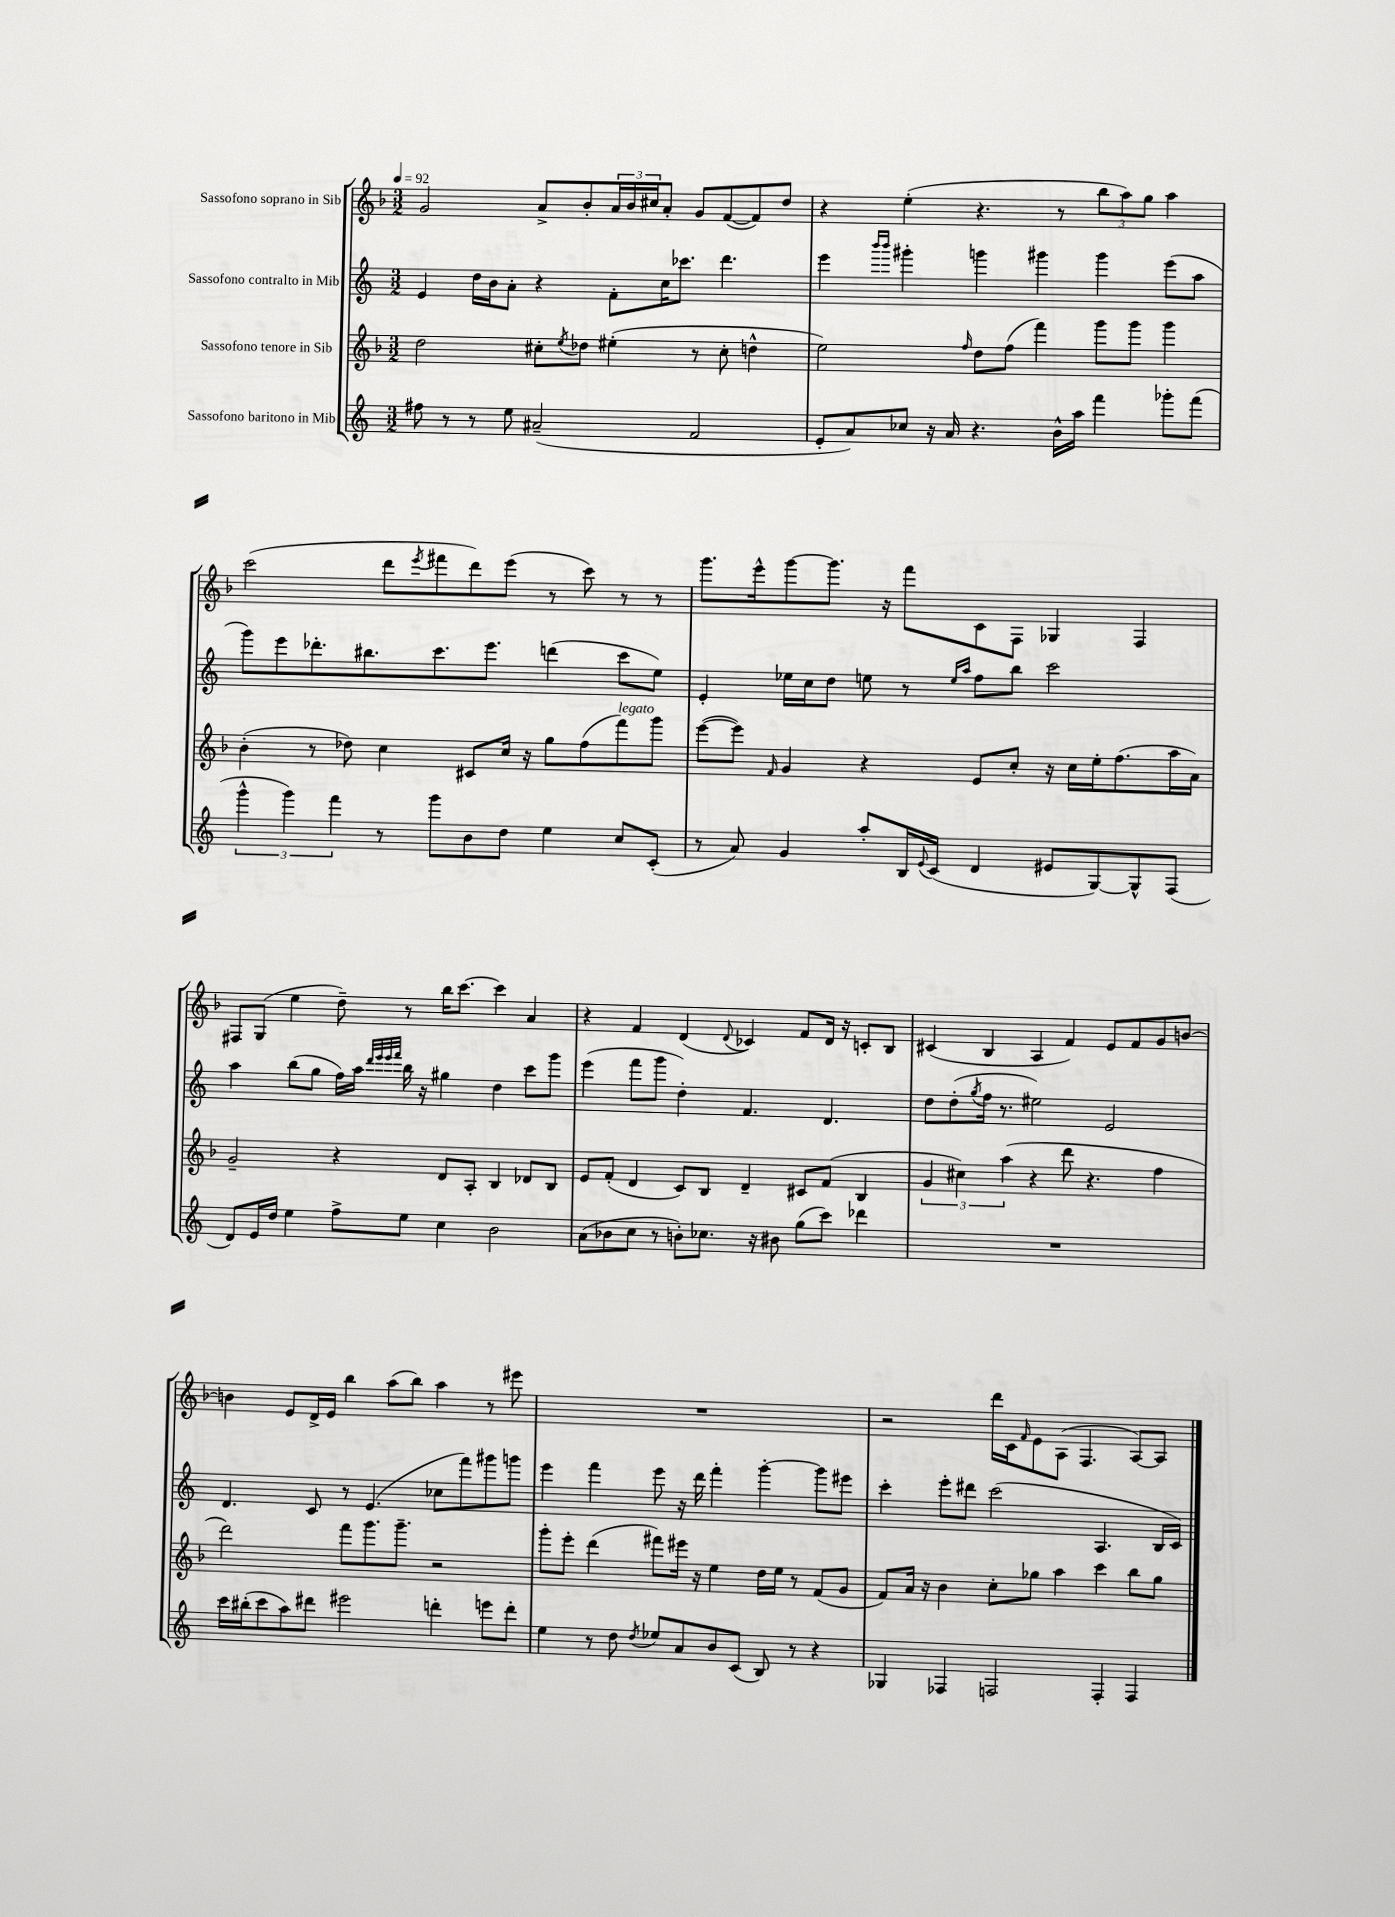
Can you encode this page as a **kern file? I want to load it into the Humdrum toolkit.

**kern	**kern	**kern	**kern
*part4	*part3	*part2	*part1
*staff4	*staff3	*staff2	*staff1
*I"Sassofono baritono in Mib	*I"Sassofono tenore in Sib	*I"Sassofono contralto in Mib	*I"Sassofono soprano in Sib
*clefG2	*clefG2	*clefG2	*clefG2
*k[]	*k[b-]	*k[]	*k[b-]
*M3/2	*M3/2	*M3/2	*M3/2
*MM92	*MM92	*MM92	*MM92
=1	=1	=1	=1
8ff#X\	2dd\	4e/	2g/
8r	.	.	.
8r	.	16dd\LL	.
.	.	16b\J	.
8ee\	.	8a'\J	.
(2a#X~/	8cc#X'\L	4r	8a^/L
.	8qee/	.	.
.	8dd-X\J	.	8b-'/
.	(4ee#X'\	8f'\L	24a/L
.	.	.	24b-/
.	.	.	24cc#X/J
.	.	16cc\K	8a'/J
.	.	8.ccc-X\J	.
2f/	8r	.	8g/L
.	8cc#'\	4.ddd\	([8f/
.	4ddn^^\	.	8f/])
.	.	.	8dd/J
=2	=2	=2	=2
8e'/L	2ee\)	4eee\	4r
8a/)	.	.	.
.	.	16qqbbb/LL	.
.	.	16qqbbb/JJ	.
8cc-X/J	.	4ggg#X'\	(4ee'\
16r	.	.	.
16a/	.	.	.
.	16qqff/	.	.
4.r	8dd\L	4gggn\	4.r
.	(8ff\J	.	.
.	4fff\)	4ggg#X\	.
16b^^\LL	.	.	8r
16aa\JJ	.	.	.
4fff\	8ggg\L	4ggg#\	12bb-\L
.	.	.	12aa\)
.	8ggg\J	.	.
.	.	.	12gg\J
8ggg-X'\L	4ggg\	(8eee\L	4aa\
(8fff\J	.	8aa\J	.
!!LO:LB:g=z
=3	=3	=3	=3
6ggg^^\	(4b-'\	8ggg\L)	(2ccc\
.	.	8eee\	.
6ggg\)	.	.	.
.	8r	8.ddd-X'\	.
6fff\	.	.	.
.	8dd-X\)	.	.
.	.	8.bb#X\	.
8r	4cc\	.	8ddd\L
.	.	.	8qeee/
8ggg\L	.	8.ccc\	8fff#X\
8b\	8c#X/L	.	8ddd\)
.	.	8.eee\J	.
8dd\J	16cc/Jk	.	(8eee\J
.	16r	.	.
4ee\	8gg\L	(4dddn\	8r
.	(8ff\	.	8ccc\)
!	!LO:TX:a:i:t=legato	!	!
8cc/L	8fff\)	8ccc\L	8r
(8c'/J	8ggg\J	8ee\J)	8r
=4	=4	=4	=4
8r	([8eee\L	4e'/	8.ggg\L
8a/)	8eee\J])	.	.
.	.	.	16eee^^\k
.	16qqf/	.	.
4g/	4g/	16ee-X\LL	[8ggg\
.	.	16cc\J	.
.	.	8dd\J	8.ggg\J]
8aa'/L	4r	8een\	.
.	.	.	16r
16B/L	.	8r	8fff\L
8qqe/	.	.	.
(16c/JJ	.	.	.
.	.	16qqee/LL	.
.	.	16qqaa/JJ	.
4d/	8e/L	8ff\L	8c\
.	8cc'/J	8bb\J	8F\J
8e#X/L	16r	2ccc\	4G-X/
.	16cc\LL	.	.
[8G/)	16ee'\J	.	.
.	(8.ff\	.	.
8G^^/]	.	.	4F/
(8F/J	16aa\L	.	.
.	16a\JJ)	.	.
!!LO:LB:g=z
=5	=5	=5	=5
8d/L)	2g~/	4aa\	8F#X/L
16e/L	.	.	(8G/J
16dd/JJ	.	.	.
4ee\	.	(8bb\L	4ee\
.	.	8gg\J	.
8ff^\L	4r	16ff\LL)	8dd~\)
.	.	16aa\JJ	.
.	.	32qqddd/LLL	.
.	.	32qqeee/	.
.	.	32qqeee/	.
.	.	32qqfff/JJJ	.
8ee\J	.	16bb\	8r
.	.	16r	.
4cc\	8d/L	4gg#X\	16bb-\KL
.	.	.	[8.ccc\J
.	8A'/J	.	.
2b\	4B-/	4dd\	4ccc\]
.	8d-X/L	8ccc\L	4a/
.	8B-/J	8ggg\J	.
=6	=6	=6	=6
(8a\L	8e/L	(4eee\	4r
8b-X\	(8f'/J	.	.
8cc\J	4d/	8fff\L	4f/
8r	.	8ggg\J	.
8bn'\L)	8c/L)	4dd'\)	(4d/
8.cc-X\J	8B-/J	.	.
.	.	.	8qqd/
.	4d~/	4.f/	4c-X/)
16r	.	.	.
8b#X\	.	.	.
(8gg\L	8c#X/L	.	8f/L
8ccc\J)	(8f/J	4.d/	16d/Jk
.	.	.	16r
4ddd-X\	4B-/	.	8cn'/L
.	.	.	8B-/J
=7	=7	=7	=7
1.r	6g/	8dd\L	(4c#X/
.	.	(8dd'\	.
.	6cc#X\)	.	.
.	.	8qgg/	.
.	.	16ff\Jk	4B-/
.	.	8.r	.
.	(6aa\	.	.
.	4r	2ee#X\)	4A/
.	8ddd\	.	4f/)
.	4.r	.	.
.	.	2e/	8e/L
.	.	.	8f/
.	4ff\	.	8g/
.	.	.	[8bn/J
!!LO:LB:g=z
=8	=8	=8	=8
16ccc\LL	2ddd\)	4.d/	4bn\]
(16bb#X'\J	.	.	.
8ccc\	.	.	.
8aa\)	.	.	8e/L
8ddd#X\J	.	8c/	16d^/L
.	.	.	16e/JJ
2eee#X\	8fff\L	8r	4bb-\
.	8.ggg\	(4.e/	.
.	.	.	(8aa\L
.	8.ggg~\J	.	.
.	.	.	8bb-\J)
4dddn'\	2r	8cc-X\L	4aa\
.	.	8fff\)	.
8eeen\L	.	8ggg#X\	8r
8ddd'\J	.	8gggn\J	8eee#X\
=9	=9	=9	=9
4ee\	8ggg'\L	4eee\	1.r
.	8eee'\J	.	.
8r	(4ddd\	4fff\	.
8dd\	.	.	.
8qdd/	.	.	.
8ee-X/L	8fff#X\L)	8eee\	.
8a/	16eee#X\Jk	16r	.
.	16r	16ddd\	.
8b/	4ee\	4fff'\	.
(8c/J	.	.	.
8B/)	16dd\LL	[4ggg'\	.
.	16ee\JJ	.	.
8r	8r	.	.
4r	(8f/L	8ggg\L]	.
.	8g/J	8eee#X\J	.
=10	=10	=10	=10
4G-X/	8f/L)	4ccc'\	2r
.	16a/Jk	.	.
.	16r	.	.
4F-X/	4b-\	8eee'\L	.
.	.	8ddd#X\J	.
2Fn/	8cc'\L	(2ccc\	16ddd\LL
.	.	.	16c\J
.	.	.	16qqf/
.	8gg-X\J	.	8e\
.	4aa\	.	(8A\J
.	.	.	4.F/
4F'/	4ccc\	4.A/	.
4F/	8bb-\L	.	[8A/L)
.	8gg-\J	16B/LL	8A/J]
.	.	16c/JJ)	.
==	==	==	==
*-	*-	*-	*-
